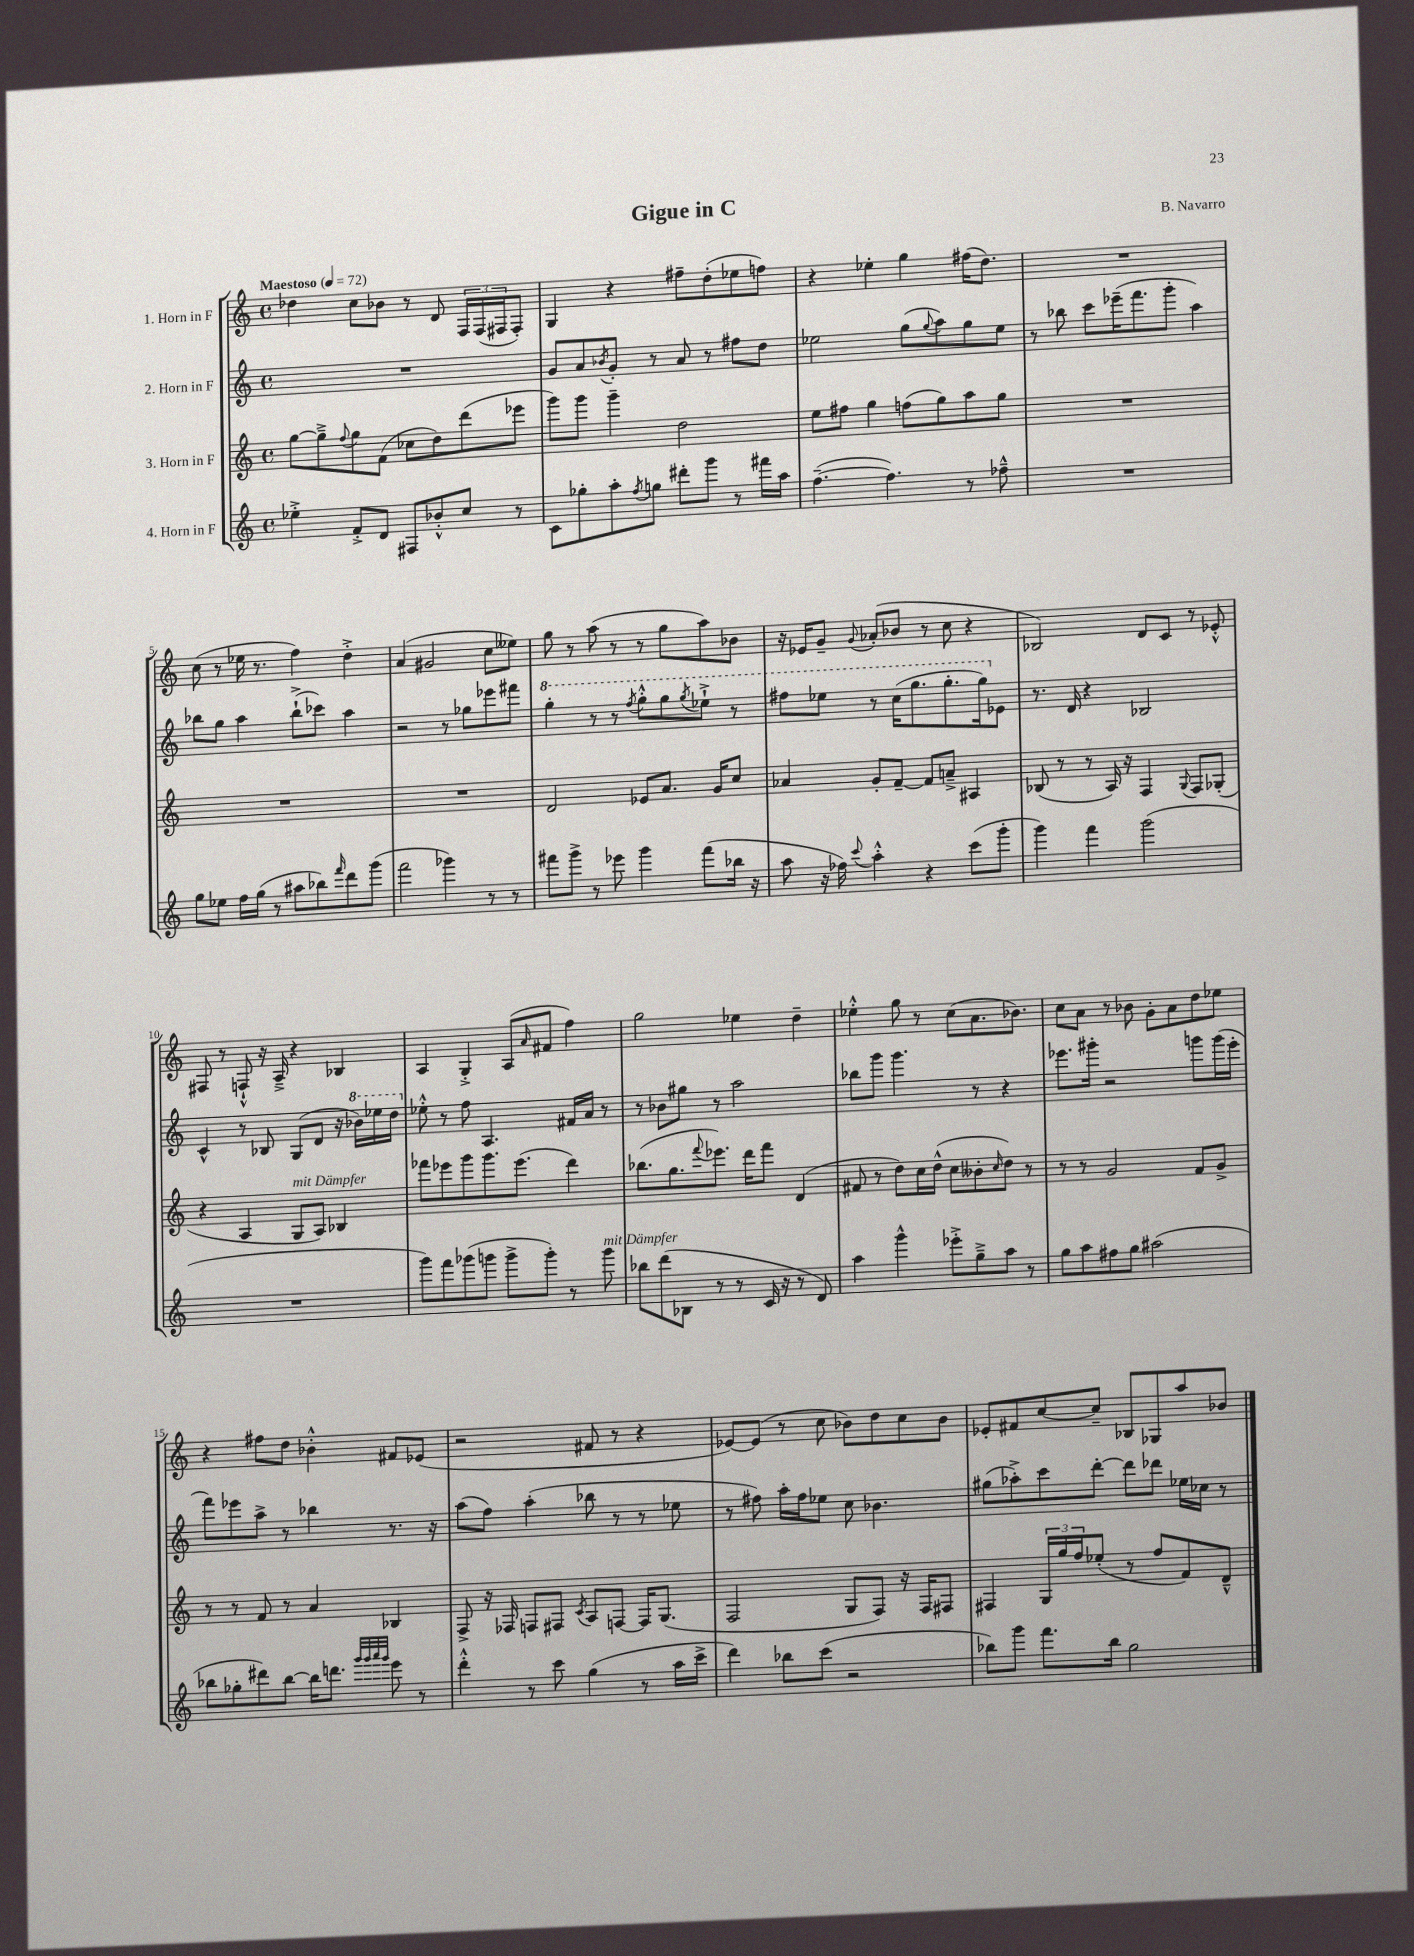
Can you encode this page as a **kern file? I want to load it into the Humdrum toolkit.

**kern	**kern	**kern	**kern
*staff4	*staff3	*staff2	*staff1
*clefG2	*clefG2	*clefG2	*clefG2
*k[]	*k[]	*k[]	*k[]
*M4/4	*M4/4	*M4/4	*M4/4
*met(c)	*met(c)	*met(c)	*met(c)
*MM72	*MM72	*MM72	*MM72
4ee-'^	[8gg	1r	4dd-
.	8gg~^]	.	.
.	8qqff	.	.
8f'^	8gg	.	8cc
8d	(8f	.	8b-
8F#	8cc-	.	8r
8b-'^^	8dd)	.	8d
8cc	(8ddd	.	24F
.	.	.	(24F
.	.	.	24F#
8r	8eee-	.	8F#')
=	=	=	=
8c	8ggg)	8g	4G
8gg-'	8ggg	8a	.
.	.	8qb-	.
8aa'	4ggg~	8g'	4r
8qff	.	.	.
8gg	.	8r	.
8ddd#'	2dd	8a	8ff#~
8ggg	.	8r	(8dd'
8r	.	8ff#	8ee-
16fff#	.	8dd	8ff)
16aa	.	.	.
=	=	=	=
([4.ff~	8ee	2ee-	4r
.	8ff#	.	.
.	4gg	.	4ee-'
4.ff])	.	.	.
.	(8ff	(8gg	4gg
.	.	8qqgg	.
.	8gg)	8aa)	.
8r	8aa	8gg	(16ff#
.	.	.	8.dd)
8ff-~^^	8gg	8ee-	.
=	=	=	=
1r	1r	8r	1r
.	.	8bb-	.
.	.	8ccc	.
.	.	(16eee-~	.
.	.	8.fff	.
.	.	8ggg'	.
.	.	4aa)	.
=	=	=	=
8gg	1r	8bb-	(8cc
8ee-	.	8gg	8r
16ff	.	4aa	16ee-
(16gg	.	.	8.r
8r	.	.	.
8aa#	.	(8bb-`^	4ff)
8bb-)	.	8ccc-)	.
16qqfff	.	.	.
8ddd	.	4aa	4dd'^
(8ggg	.	.	.
=	=	=	=
2fff	1r	2r	(4a
.	.	.	2g#
4ggg-)	.	8r	.
.	.	8gg-	.
8r	.	8eee-	8cc
8r	.	8fff#	8ee--)
=	=	=	=
8fff#	2d	4ggg'	8gg
8ggg^	.	.	8r
8r	.	8r	(8aa
8eee-	.	8r	8r
.	.	8qfff	.
4ggg	8e-	8ggg'^^	8r
.	8.a	8ggg	8gg
.	.	8qggg	.
(8fff#	.	8eee-`^	8aa)
.	16g	.	.
16bb-	8cc	8r	8b-
16r	.	.	.
=	=	=	=
8aa	4a-	8fff#	16r
.	.	.	16e-
16r	.	8eee-	8g~
16ff-)	.	.	.
8qqccc	.	.	8qqg
4aa'^^	8g'	8r	(8a-'
.	[8f~	(16ccc	8b-
.	.	8.ggg	.
4r	8f]	.	8r
.	8a~^	8.ggg'	8cc
(8ccc	4A#	.	4r
.	.	16ggg)	.
8ggg'	.	8e-	.
=	=	=	=
4ggg)	(8B-	8.r	2B-)
.	8r	.	.
.	.	16d	.
4fff	8r	4r	.
.	16A)	.	.
.	16r	.	.
(2ggg	4F	2B-	8d
.	.	.	8c
.	8qqG	.	.
.	8F	.	8r
.	(8G-'	.	8e-'^^
=	=	=	=
1r	4r	4c^^	8F#
.	.	.	8r
.	4A	8r	8F`^^
.	.	8B-	16r
.	.	.	16A~^
.	8G	(8G	4r
.	8A)	8d	.
.	4B-	16r	4B-
.	.	16bb-)	.
.	.	16eee-	.
.	.	16ddd	.
=	=	=	=
8ggg)	8fff-	8ee-'^^	4A
8fff	8eee-	8r	.
(8ggg-	8ggg	8ff	4G'^
8ggg	8.ggg	4.A	.
8ggg^	.	.	(8A
.	(8.eee-	.	.
.	.	.	16qqa
8ggg')	.	.	8f#
8r	4ddd)	16f#	4ff)
.	.	16a	.
8ggg	.	8r	.
=	=	=	=
8bb-	(8.bb-	8r	2gg
(8ddd	.	8b-	.
.	8.gg	.	.
8B-	.	8gg#	.
.	8qqfff	.	.
8r	8.eee-)	8r	.
8r	.	2aa	4ee-
.	16ddd	.	.
16c	8fff	.	.
16r	.	.	.
8r	(4d	.	4dd~
8d)	.	.	.
=	=	=	=
4aa	8f#	8bb-	4ee-'^^
.	8r	8ggg	.
4ggg^^	8dd)	4.ggg	8gg
.	16cc	.	8r
.	(16dd^^	.	.
8eee-'^	8cc	.	(8cc
8gg~^	8b--'	8r	8.a
.	16qqcc	.	.
8aa	8dd)	4r	.
.	.	.	8.b-)
8r	8r	.	.
=	=	=	=
8gg	8r	8.eee-	8cc
8aa	8r	.	8a
.	.	16ggg#'	.
8ff#	2g	2r	8r
8gg	.	.	8b-
(2aa#	.	.	8g'
.	.	.	8a
.	8f	8ggg	8dd
.	8g^	(16ggg	8ee-
.	.	16eee-'	.
=	=	=	=
8bb-	8r	8fff)	4r
8gg-'	8r	8eee-	.
8ddd#)	8f	8aa^	8ff#
[8bb-	8r	8r	8dd
16bb-]	4a	4bb-	4b-'^^
8.ddd	.	.	.
32qqggg	.	.	.
32qqggg	.	.	.
32qqaaa	.	.	.
32qqggg	.	.	.
8eee	4B-	8.r	8f#
8r	.	.	(8e-
.	.	16r	.
=	=	=	=
4ddd'^^	8F^	(8aa	2r
.	16r	8ff)	.
.	16F-	.	.
8r	8F	(4aa'	.
8ccc	8F#	.	.
.	8qc	.	.
(4gg	8A	8bb-	8f#
.	[8F	8r	8r
8r	16F]	8r	4r
.	(8.G	.	.
16aa	.	8ee-	.
16ccc^	.	.	.
=	=	=	=
4ddd)	2F	8r	[8e-)
.	.	8ff#)	(8e-]
8bb-	.	16aa'	8r
.	.	16ff#	.
(8ccc	.	8ee-	8cc
2r	8G	8cc	8b-)
.	8F)	4.b-	8dd
.	16r	.	8cc
.	16F	.	.
.	8F#	.	8b-
=	=	=	=
8bb-)	4F#	(8gg#	8e-'
8ggg	.	8aa-'^)	8f#
8.fff	24G	8ccc	[8cc
.	24gg	.	.
.	24ff	.	.
.	(8ee-'	[8ddd'	8cc~]
16bb-	.	.	.
2gg	8r	8ddd]	8B-
.	8ff	8ddd-	8G-
.	8f)	16ee-	8aa
.	.	16cc-	.
.	8d~^^	8r	8b-
==	==	==	==
*-	*-	*-	*-
